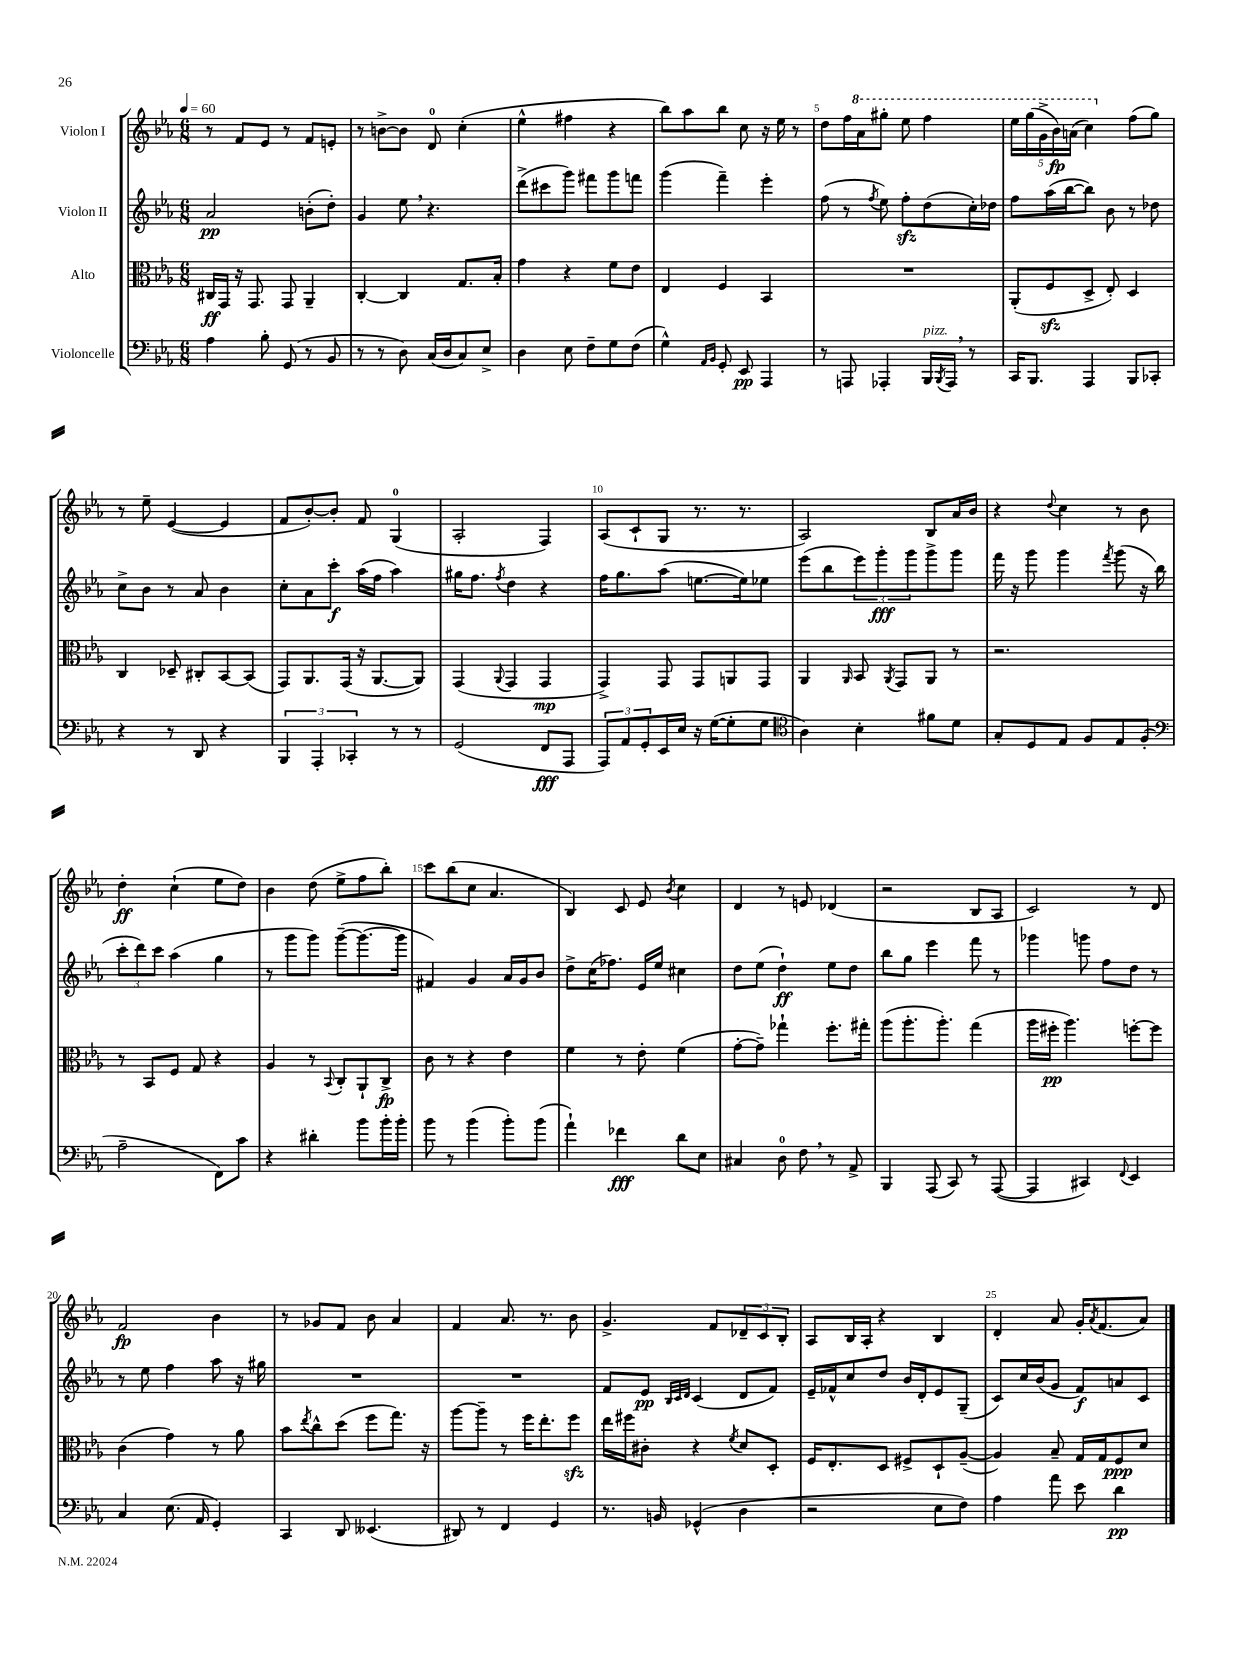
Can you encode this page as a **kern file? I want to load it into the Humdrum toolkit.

**kern	**dynam	**kern	**dynam	**kern	**dynam	**kern	**dynam
*part4	*part4	*part3	*part3	*part2	*part2	*part1	*part1
*staff4	*staff4	*staff3	*staff3	*staff2	*staff2	*staff1	*staff1
*I"Violoncelle	*	*I"Alto	*	*I"Violon II	*	*I"Violon I	*
*clefF4	*	*clefC3	*	*clefG2	*	*clefG2	*
*k[b-e-a-]	*	*k[b-e-a-]	*	*k[b-e-a-]	*	*k[b-e-a-]	*
*M6/8	*	*M6/8	*	*M6/8	*	*M6/8	*
*MM60	*	*MM60	*	*MM60	*	*MM60	*
=1	=1	=1	=1	=1	=1	=1	=1
4A-\	.	16C#X/LL	ff	2a-/	pp	8r	.
.	.	16GG/JJ	.	.	.	.	.
.	.	16r	.	.	.	8f/L	.
.	.	8.GG/	.	.	.	.	.
8B-'\	.	.	.	.	.	8e-/J	.
(8GG/	.	8GG/	.	.	.	8r	.
8r	.	4AA-~/	.	(8bn'\L	.	8f/L	.
8BB-/	.	.	.	8dd'\J)	.	8en'/J	.
=2	=2	=2	=2	=2	=2	=2	=2
8r	.	[4C'/	.	4g/	.	8r	.
8r	.	.	.	.	.	[8bn^\L	.
8D\)	.	4C/]	.	8ee-,\	.	8b\J]	.
(16C/LL	.	.	.	4.r	.	8d/	.
16D/J	.	.	.	.	.	.	.
8C/)	.	8.G/L	.	.	.	(4cc'\	.
8E-^/J	.	.	.	.	.	.	.
.	.	16B-'/Jk	.	.	.	.	.
=3	=3	=3	=3	=3	=3	=3	=3
4D\	.	4g\	.	(8ddd^\L	.	4ee-^^\	.
.	.	.	.	8ccc#X\	.	.	.
8E-\	.	4r	.	8ggg\J)	.	4ff#X\	.
8F~\L	.	.	.	8fff#X\L	.	.	.
8G\	.	8f\L	.	8ggg\	.	4r	.
(8F\J	.	8e-\J	.	8fffn\J	.	.	.
=4	=4	=4	=4	=4	=4	=4	=4
4G^^\)	.	4E-/	.	(4ggg\	.	8bb-\L)	.
.	.	.	.	.	.	8aa-\	.
16qqAA-/LL	.	.	.	.	.	.	.
16qqBB-/JJ	.	.	.	.	.	.	.
8GG'/	.	4F/	.	4fff~\)	.	8bb-\J	.
8EE-/	pp	.	.	.	.	8cc\	.
4AAA-/	.	4BB-/	.	4eee-'\	.	16r	.
.	.	.	.	.	.	16ee-\	.
.	.	.	.	.	.	8r	.
=5	=5	=5	=5	=5	=5	=5	=5
8r	.	2.r	.	(8ff\	.	8dd\L	.
8AAAn/	.	.	.	8r	.	16ff\L	.
*	*	*	*	*	*	*8va	*
.	.	.	.	.	.	16aa-\J	.
.	.	.	.	8qff/	.	.	.
4AAA-X'/	.	.	.	8ee-\)	.	8ggg#X'\J	.
.	.	.	.	8ffzz'\L	.	8eee-\	.
!LO:TX:a:i:t=pizz.	!	!	!	!	!	!	!
16BBB-/LL	.	.	.	(8dd\	.	4fff\	.
8qBBB-/	.	.	.	.	.	.	.
16AAA-,/JJ	.	.	.	.	.	.	.
8r	.	.	.	16cc'\L)	.	.	.
.	.	.	.	16dd-X\JJ	.	.	.
=6	=6	=6	=6	=6	=6	=6	=6
16CC/KL	.	(8AA-'/L	.	8ff\L	.	20eee-\LL	.
.	.	.	.	.	.	(20ggg\	.
8.BBB-/J	.	.	.	.	.	.	.
.	.	.	.	.	.	20gg^\	.
.	.	8Fzz/	.	(16aa-\L	.	.	.
.	.	.	.	.	.	20bb-\)	fp
.	.	.	.	[16bb-\J	.	.	.
.	.	.	.	.	.	(20aan\JJ	.
4AAA-/	.	8D^/J	.	8bb-\J])	.	4ccc\)	.
.	.	8E-'/)	.	8b-\	.	.	.
*	*	*	*	*	*	*X8va	*
8BBB-/L	.	4D/	.	8r	.	(8ff\L	.
8CC-X'/J	.	.	.	8dd-X\	.	8gg\J)	.
!!LO:LB:g=z
=7	=7	=7	=7	=7	=7	=7	=7
4r	.	4C/	.	8cc^\L	.	8r	.
.	.	.	.	8b-\J	.	8ee-~\	.
8r	.	8D-X~/	.	8r	.	([4e-/	.
8DD/	.	8C#X'/L	.	8a-/	.	.	.
4r	.	[8BB-/	.	4b-\	.	4e-/]	.
.	.	(8BB-/J]	.	.	.	.	.
=8	=8	=8	=8	=8	=8	=8	=8
6BBB-/	.	8GG/L)	.	8cc'\L	.	8f/L	.
.	.	8.AA-/	.	8a-\	.	[8b-'/)	.
6AAA-'/	.	.	.	.	.	.	.
.	.	.	.	8ccc'\J	f	8b-'/J]	.
.	.	(16GG/Jk	.	.	.	.	.
6CC-X'/	.	.	.	.	.	.	.
.	.	16r	.	(16aa-\LL	.	8f/	.
.	.	[8.AA-/L	.	16ff\JJ	.	.	.
8r	.	.	.	4aa-\)	.	(4G/	.
8r	.	8AA-/J])	.	.	.	.	.
=9	=9	=9	=9	=9	=9	=9	=9
(2GG/	.	(4GG/	.	16gg#X\KL	.	2A-'/	.
.	.	.	.	8.ff\J	.	.	.
.	.	8qqAA-/	.	8qff/	.	.	.
.	.	4GG/	.	4dd\	.	.	.
8FF/L	fff	4GG/	mp	4r	.	4F/)	.
8AAA-/J	.	.	.	.	.	.	.
=10	=10	=10	=10	=10	=10	=10	=10
12AAA-/L)	.	4GG^/)	.	16ff\KL	.	(8A-/L	.
.	.	.	.	8.gg\	.	.	.
12AA-/	.	.	.	.	.	.	.
.	.	.	.	.	.	8c`/	.
12GG'/	.	.	.	.	.	.	.
16EE-/L	.	8GG/	.	(8aa-\J	.	8G/J	.
16E-/JJ	.	.	.	.	.	.	.
16r	.	8GG/L	.	[8.een\L	.	8.r	.
([16G\KL	.	.	.	.	.	.	.
8G'\]	.	8AAn/	.	.	.	.	.
.	.	.	.	16ee\k])	.	8.r	.
8G\J	.	8GG/J	.	8ee-X\J	.	.	.
=11	=11	=11	=11	=11	=11	=11	=11
*clefC4	*	*	*	*	*	*	*
4A-\)	.	4AA-/	.	(8eee-\L	.	2A-/)	.
.	.	.	.	8bb-\	.	.	.
.	.	16qqAA-/	.	.	.	.	.
4B-'\	.	8BB-/	.	12eee-\)	.	.	.
.	.	.	.	12ggg'\	fff	.	.
.	.	8qAA-/	.	.	.	.	.
.	.	8GG/L	.	.	.	.	.
.	.	.	.	12ggg\	.	.	.
8f#X\L	.	8AA-/J	.	8ggg^\	.	8B-/L	.
8d\J	.	8r	.	8ggg\J	.	16a-/L	.
.	.	.	.	.	.	16b-/JJ	.
=12	=12	=12	=12	=12	=12	=12	=12
8G'/L	.	2.r	.	16fff\	.	4r	.
.	.	.	.	16r	.	.	.
8D/	.	.	.	8ggg\	.	.	.
.	.	.	.	.	.	8qqdd/	.
8E-/J	.	.	.	4ggg\	.	4cc\	.
8F/L	.	.	.	.	.	.	.
.	.	.	.	8qfff/	.	.	.
8E-/	.	.	.	(8ggg\	.	8r	.
(8F'/J	.	.	.	16r	.	8b-\	.
.	.	.	.	16bb-\	.	.	.
!!LO:LB:g=z
=13	=13	=13	=13	=13	=13	=13	=13
*clefF4	*	*	*	*	*	*	*
2A-~\	.	8r	.	12ccc'\L	.	4dd'\	ff
.	.	.	.	12ddd\)	.	.	.
.	.	8BB-/L	.	.	.	.	.
.	.	.	.	12ccc\J	.	.	.
.	.	8F/J	.	(4aa-\	.	(4cc`\	.
.	.	8G/	.	.	.	.	.
8FF\L)	.	4r	.	4gg\	.	8ee-\L	.
8c\J	.	.	.	.	.	8dd\J)	.
=14	=14	=14	=14	=14	=14	=14	=14
4r	.	4A-/	.	8r	.	4b-\	.
.	.	.	.	8ggg\L	.	.	.
4d#X'\	.	8r	.	8ggg\J)	.	(8dd\	.
.	.	8qqBB-/	.	.	.	.	.
.	.	8C'/L	.	([8ggg~\L	.	8ee-^\L	.
8b-\L	.	8AA-`/	.	8.ggg\_	.	8ff\	.
16b-'\L	.	8C^/J	fp	.	.	8bb-'\J)	.
16b-'\JJ	.	.	.	16ggg\Jk]	.	.	.
=15	=15	=15	=15	=15	=15	=15	=15
8b-\	.	8c\	.	4f#X/)	.	8ccc\L	.
8r	.	8r	.	.	.	(8bb-\	.
(4b-\	.	4r	.	4g/	.	8cc\J	.
.	.	.	.	.	.	4.a-/	.
8b-'\L)	.	4e-\	.	16a-/LL	.	.	.
.	.	.	.	16g/J	.	.	.
(8b-\J	.	.	.	8b-/J	.	.	.
=16	=16	=16	=16	=16	=16	=16	=16
4a-`\)	.	4f\	.	8dd^\L	.	4B-/)	.
.	.	.	.	(16cc\K	.	.	.
.	.	.	.	8.ff-X\J)	.	.	.
4f-X\	fff	8r	.	.	.	8c/	.
.	.	8e-'\	.	16e-/LL	.	8e-/	.
.	.	.	.	16ee-/JJ	.	.	.
.	.	.	.	.	.	8qb-/	.
8d\L	.	(4f\	.	4cc#X\	.	4cc\	.
8E-\J	.	.	.	.	.	.	.
=17	=17	=17	=17	=17	=17	=17	=17
4C#X/	.	[8g'\L	.	8dd\L	.	4d/	.
.	.	8g~\J])	.	(8ee-\J	.	.	.
8D\	.	4gg-X`\	.	4dd`\)	ff	8r	.
8F,\	.	.	.	.	.	8en/	.
8r	.	8.ff'\L	.	8ee-\L	.	(4d-X/	.
8AA-^/	.	.	.	8dd\J	.	.	.
.	.	16gg#X'\Jk	.	.	.	.	.
=18	=18	=18	=18	=18	=18	=18	=18
4BBB-/	.	(8aa-\L	.	8bb-\L	.	2r	.
.	.	8.aa-'\	.	8gg\J	.	.	.
(8AAA-/	.	.	.	4eee-\	.	.	.
.	.	8.aa-'\J)	.	.	.	.	.
8CC/)	.	.	.	.	.	.	.
8r	.	(4gg\	.	8fff\	.	8B-/L	.
([8AAA-/	.	.	.	8r	.	8A-/J	.
=19	=19	=19	=19	=19	=19	=19	=19
4AAA-/]	.	16aa-\LL	.	4ggg-X\	.	2c/)	.
.	.	16ff#X'\JJ	pp	.	.	.	.
.	.	4.aa-\)	.	.	.	.	.
4CC#X/)	.	.	.	8gggn\	.	.	.
.	.	.	.	8ff\L	.	.	.
8qqFF/	.	.	.	.	.	.	.
4EE-/	.	[8ffn'\L	.	8dd\J	.	8r	.
.	.	8ff\J]	.	8r	.	8d/	.
!!LO:LB:g=z
=20	=20	=20	=20	=20	=20	=20	=20
4C/	.	(4c\	.	8r	.	2f/	fp
.	.	.	.	8ee-\	.	.	.
(8.E-\	.	4g\)	.	4ff\	.	.	.
16AA-/	.	.	.	.	.	.	.
4GG'/)	.	8r	.	8aa-\	.	4b-\	.
.	.	8a-\	.	16r	.	.	.
.	.	.	.	16gg#X\	.	.	.
=21	=21	=21	=21	=21	=21	=21	=21
4CC/	.	8b-\L	.	2.r	.	8r	.
.	.	8qee-/	.	.	.	.	.
.	.	8cc^^\	.	.	.	8g-X/L	.
8DD/	.	(8dd\J	.	.	.	8f/J	.
(4.EE--X/	.	8ff\L	.	.	.	8b-\	.
.	.	8.gg\J)	.	.	.	4a-/	.
.	.	16r	.	.	.	.	.
=22	=22	=22	=22	=22	=22	=22	=22
8DD#X/)	.	[8aa-\L	.	2.r	.	4f/	.
8r	.	8aa-~\J]	.	.	.	.	.
4FF/	.	8r	.	.	.	8.a-/	.
.	.	16ff\KL	.	.	.	.	.
.	.	8.ee-'\	.	.	.	8.r	.
4GG/	.	.	.	.	.	.	.
.	.	8ffzz\J	.	.	.	8b-\	.
=23	=23	=23	=23	=23	=23	=23	=23
8.r	.	16ee-\LL	.	8f/L	.	4.g^/	.
.	.	16ff#X\J	.	.	.	.	.
.	.	8c#X'\J	.	8e-/J	pp	.	.
16BBn/	.	.	.	.	.	.	.
.	.	.	.	32qqB-/LLL	.	.	.
.	.	.	.	32qqc/	.	.	.
.	.	.	.	32qqd/JJJ	.	.	.
(4GG-X^^/	.	4r	.	(4c/	.	.	.
.	.	.	.	.	.	8f/L	.
.	.	8qf/	.	.	.	.	.
4D\	.	8d/L	.	8d/L	.	12d-X~/	.
.	.	.	.	.	.	12c/	.
.	.	8D'/J	.	8f/J)	.	.	.
.	.	.	.	.	.	12B-'/J	.
=24	=24	=24	=24	=24	=24	=24	=24
2r	.	16F/KL	.	16e-~/LL	.	8A-/L	.
.	.	8.E-'/	.	16f-X^^/J	.	.	.
.	.	.	.	8cc/	.	16B-/L	.
.	.	.	.	.	.	16A-'/JJ	.
.	.	8D/J	.	8dd/J	.	4r	.
.	.	8F#X^/L	.	16b-/LL	.	.	.
.	.	.	.	16d'/J	.	.	.
8E-\L	.	8D`/	.	8e-/	.	4B-/	.
8F\J)	.	([8A-~/J	.	(8G~/J	.	.	.
=25	=25	=25	=25	=25	=25	=25	=25
4A-\	.	4A-/])	.	8c/L)	.	4d'/	.
.	.	.	.	16cc/L	.	.	.
.	.	.	.	(16b-/J	.	.	.
8a-\	.	8B-~/	.	8g/J	.	8a-/	.
8e-\	.	16G/LL	.	8f/L)	f	16g'/KL	.
.	.	.	.	.	.	8qa-/	.
.	.	16G/J	.	.	.	(8.f/	.
4d\	pp	8F/	ppp	8an/	.	.	.
.	.	8d/J	.	8c/J	.	8a-/J)	.
==	==	==	==	==	==	==	==
*-	*-	*-	*-	*-	*-	*-	*-
